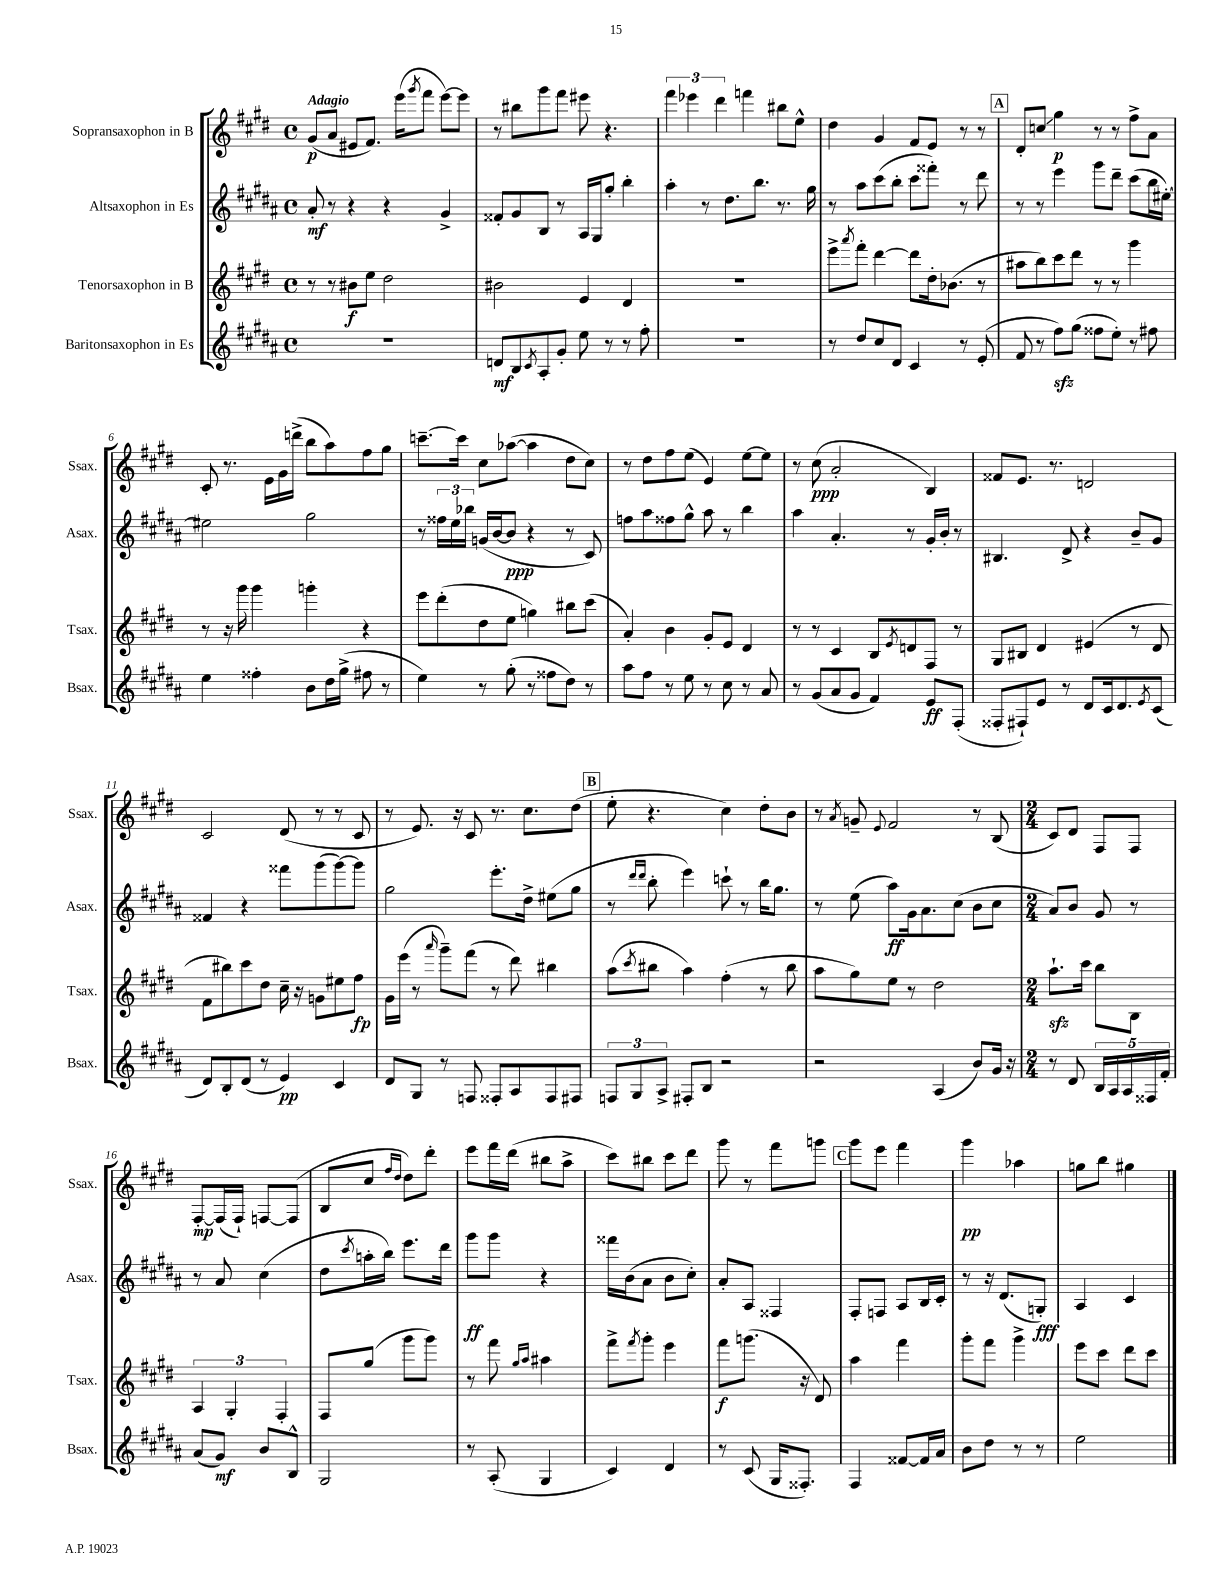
<<
\new StaffGroup <<
\new Staff = "s0" \with { instrumentName = "Sopransaxophon in B" shortInstrumentName = "Ssax." } {
    \clef treble \key e \major \defaultTimeSignature \time 4/4 \tempo "Adagio"
    gis'8\p( a'8 eis'8 fis'8.) e'''16( \acciaccatura { gis'''8 } fis'''8 e'''8~) e'''8 |
    r8 bis''8 gis'''8 fis'''8 eis'''8 r4. |
    \tuplet 3/2 { fis'''4 ees'''4 dis'''4 } f'''4 bis''8 e''8-^ |
    dis''4 gis'4 fis'8 e'8 r8 r8 |
    \mark \markup { \box "A" } dis'8-. c''8\glissando gis''4\p r8 r8 fis''8-> a'8 |
    cis'8-. r8. e'16 gis'16 d'''16->( b''8 a''8) fis''8 gis''8 |
    c'''8.~-- c'''16 cis''8 aes''8~( aes''4 dis''8 cis''8) |
    r8 dis''8 fis''8 e''8( e'4) e''8~ e''8 |
    r8 cis''8\ppp( a'2-. b4) |
    fisis'8 e'8. r8. d'2 |
    cis'2 dis'8( r8 r8 cis'8 |
    r8 e'8.) r16 cis'8 r8. cis''8. dis''8( |
    \mark \markup { \box "B" } e''8-. r4. cis''4) dis''8-. b'8 |
    r8 \acciaccatura { a'8 } g'8-- \appoggiatura { e'8 } fis'2 r8 b8( |
    \numericTimeSignature \time 2/4 cis'8) dis'8 fis8 fis8 |
    fis8~-.\mp fis16( fis16-!) f8~ f8( |
    b8 cis''8 \grace { fis''16 dis''16 } dis''8) dis'''8-. |
    e'''8 fis'''16 dis'''16( bis''8 a''8-> |
    cis'''8) bis''8 cis'''8 dis'''8 |
    gis'''8 r8 fis'''8 g'''8 |
    \mark \markup { \box "C" } gis'''8 e'''8 fis'''4 |
    gis'''4\pp aes''4 |
    g''8 b''8 gis''4 \bar "|." |
}
\new Staff = "s1" \with { instrumentName = "Altsaxophon in Es" shortInstrumentName = "Asax." } {
    \clef treble \key b \major \defaultTimeSignature \time 4/4
    ais'8-.\mf r8 r4 r4 gis'4-> |
    fisis'8-. gis'8 b8 r8 ais16 gis16 gis''8-. b''4-. |
    ais''4-. r8 dis''8. b''8. r8. gis''16 |
    r8 ais''8 cis'''8( b''8-. cis'''8 fisis'''8-.) r8 dis'''8 |
    \mark \markup { \box "A" } r8 r8 e'''4 gis'''8 dis'''8-- cis'''8( b''16 eis''16~-.) |
    eis''2 gis''2 |
    r8 \tuplet 3/2 { fisis''16 e''16 bes''16 } g'16( b'16~ b'8\ppp r4 r8 cis'8) |
    f''8 ais''8 fisis''8 gis''8-^ ais''8 r8 b''4 |
    ais''4 ais'4.-. r8 gis'16-. b'16-. r8 |
    bis4. dis'8-> r4 b'8-- gis'8 |
    fisis'4 r4 fisis'''8 gis'''8( gis'''8~) gis'''8 |
    gis''2 e'''8.-. dis''16-> eis''8( gis''8 |
    \mark \markup { \box "B" } r8 \grace { dis'''16 dis'''16 } b''8-. e'''4) c'''8-! r8 b''16 gis''8. |
    r8 e''8( ais''8\ff) gis'16 ais'8. cis''8( b'8 cis''8 |
    \numericTimeSignature \time 2/4 ais'8) b'8 gis'8 r8 |
    r8 ais'8 cis''4( |
    dis''8 \acciaccatura { cis'''8 } a''16-. b''16) e'''8. dis'''16 |
    gis'''8\ff gis'''8 r4 |
    fisis'''16 b'16( ais'8 b'8 cis''8-.) |
    ais'8-. ais8 fisis4 |
    \mark \markup { \box "C" } fis8-. f8 ais8 b16 cis'16-. |
    r8 r16 dis'8.( g8-.\fff) |
    ais4 cis'4 \bar "|." |
}
\new Staff = "s2" \with { instrumentName = "Tenorsaxophon in B" shortInstrumentName = "Tsax." } {
    \clef treble \key e \major \defaultTimeSignature \time 4/4
    r8 r8 bis'8\f e''8 dis''2 |
    bis'2 e'4 dis'4 |
    R1 |
    e'''8-> \acciaccatura { a'''8 } fis'''8-. dis'''4~ dis'''8 dis''16-. bes'8.( r8 |
    \mark \markup { \box "A" } ais''8 b''8) cis'''8 dis'''8 r8 r8 gis'''4 |
    r8 r16 gis'''16 gis'''4 g'''4-. r4 |
    e'''8 dis'''8-.( dis''8 e''8 g''4) bis''8 cis'''8( |
    a'4-.) b'4 gis'8-. e'8 dis'4 |
    r8 r8 cis'4 b8 \acciaccatura { e'8 } d'8 fis8 r8 |
    gis8 bis8 dis'4 eis'4( r8 dis'8 |
    fis'8 bis''8) cis'''8 dis''8 cis''16-- r16 g'8 eis''8 fis''8\fp |
    gis'16 e'''16( r8 \grace { a'''16 } gis'''8--) fis'''8( r8 dis'''8) bis''4 |
    \mark \markup { \box "B" } a''8( \acciaccatura { cis'''8 } bis''8 a''4) fis''4-.( r8 bis''8 |
    a''8 gis''8) e''8 r8 dis''2 |
    \numericTimeSignature \time 2/4 a''8.-!\sfz cis'''16 b''8 b8 |
    \tuplet 3/2 { a4 gis4-. fis4-. } |
    fis8 gis''8( gis'''8 gis'''8) |
    r8 fis'''8 \grace { gis''16 a''16 } ais''4 |
    fis'''8-> \acciaccatura { fis'''8 } gis'''8-. e'''4 |
    fis'''8\f g'''8.( r16 dis'8) |
    \mark \markup { \box "C" } a''4 fis'''4 |
    gis'''8-. fis'''8 gis'''4-> |
    e'''8 cis'''8 dis'''8 cis'''8 \bar "|." |
}
\new Staff = "s3" \with { instrumentName = "Baritonsaxophon in Es" shortInstrumentName = "Bsax." } {
    \clef treble \key b \major \defaultTimeSignature \time 4/4
    R1 |
    d'8\mf b8 \acciaccatura { cis'8 } ais8-. gis'8-. e''8 r8 r8 fis''8-. |
    R1 |
    r8 dis''8 cis''8 dis'8 cis'4 r8 e'8-.( |
    \mark \markup { \box "A" } fis'8 r8 fis''8\sfz) gis''8( fisis''8 e''8-.) r8 fis''8 |
    e''4 fisis''4-. b'8 dis''16 gis''16->( fis''8 r8 |
    e''4) r8 gis''8-.( r8 fisis''8 dis''8) r8 |
    ais''8 fis''8 r8 e''8 r8 cis''8 r8 ais'8 |
    r8 gis'8( ais'8 gis'8 fis'4) e'8\ff fis8-.( |
    fisis8-. fis8-!) e'8 r8 dis'8 cis'16 dis'8. \acciaccatura { e'8 } cis'8( |
    dis'8) b8-. dis'8( r8 e'4\pp) cis'4 |
    dis'8 gis8 r8 f8 fisis8-. ais8 fisis8 fis8 |
    \mark \markup { \box "B" } \tuplet 3/2 { f8 gis8 ais8-> } fis8-. b8 r2 |
    r2 ais4( b'8) gis'16 r16 |
    \numericTimeSignature \time 2/4 r8 dis'8 \tuplet 5/4 { b16 ais16 ais16 fisis16 fis'16-. } |
    ais'8( gis'8\mf) b'8 b8-^ |
    gis2 |
    r8 ais8-.( gis4 |
    cis'4) dis'4 |
    r8 cis'8( gis16 fisis8.-.) |
    \mark \markup { \box "C" } fis4 fisis'8~ fisis'16 ais'16 |
    b'8 dis''8 r8 r8 |
    e''2 \bar "|." |
}
>>
>>
